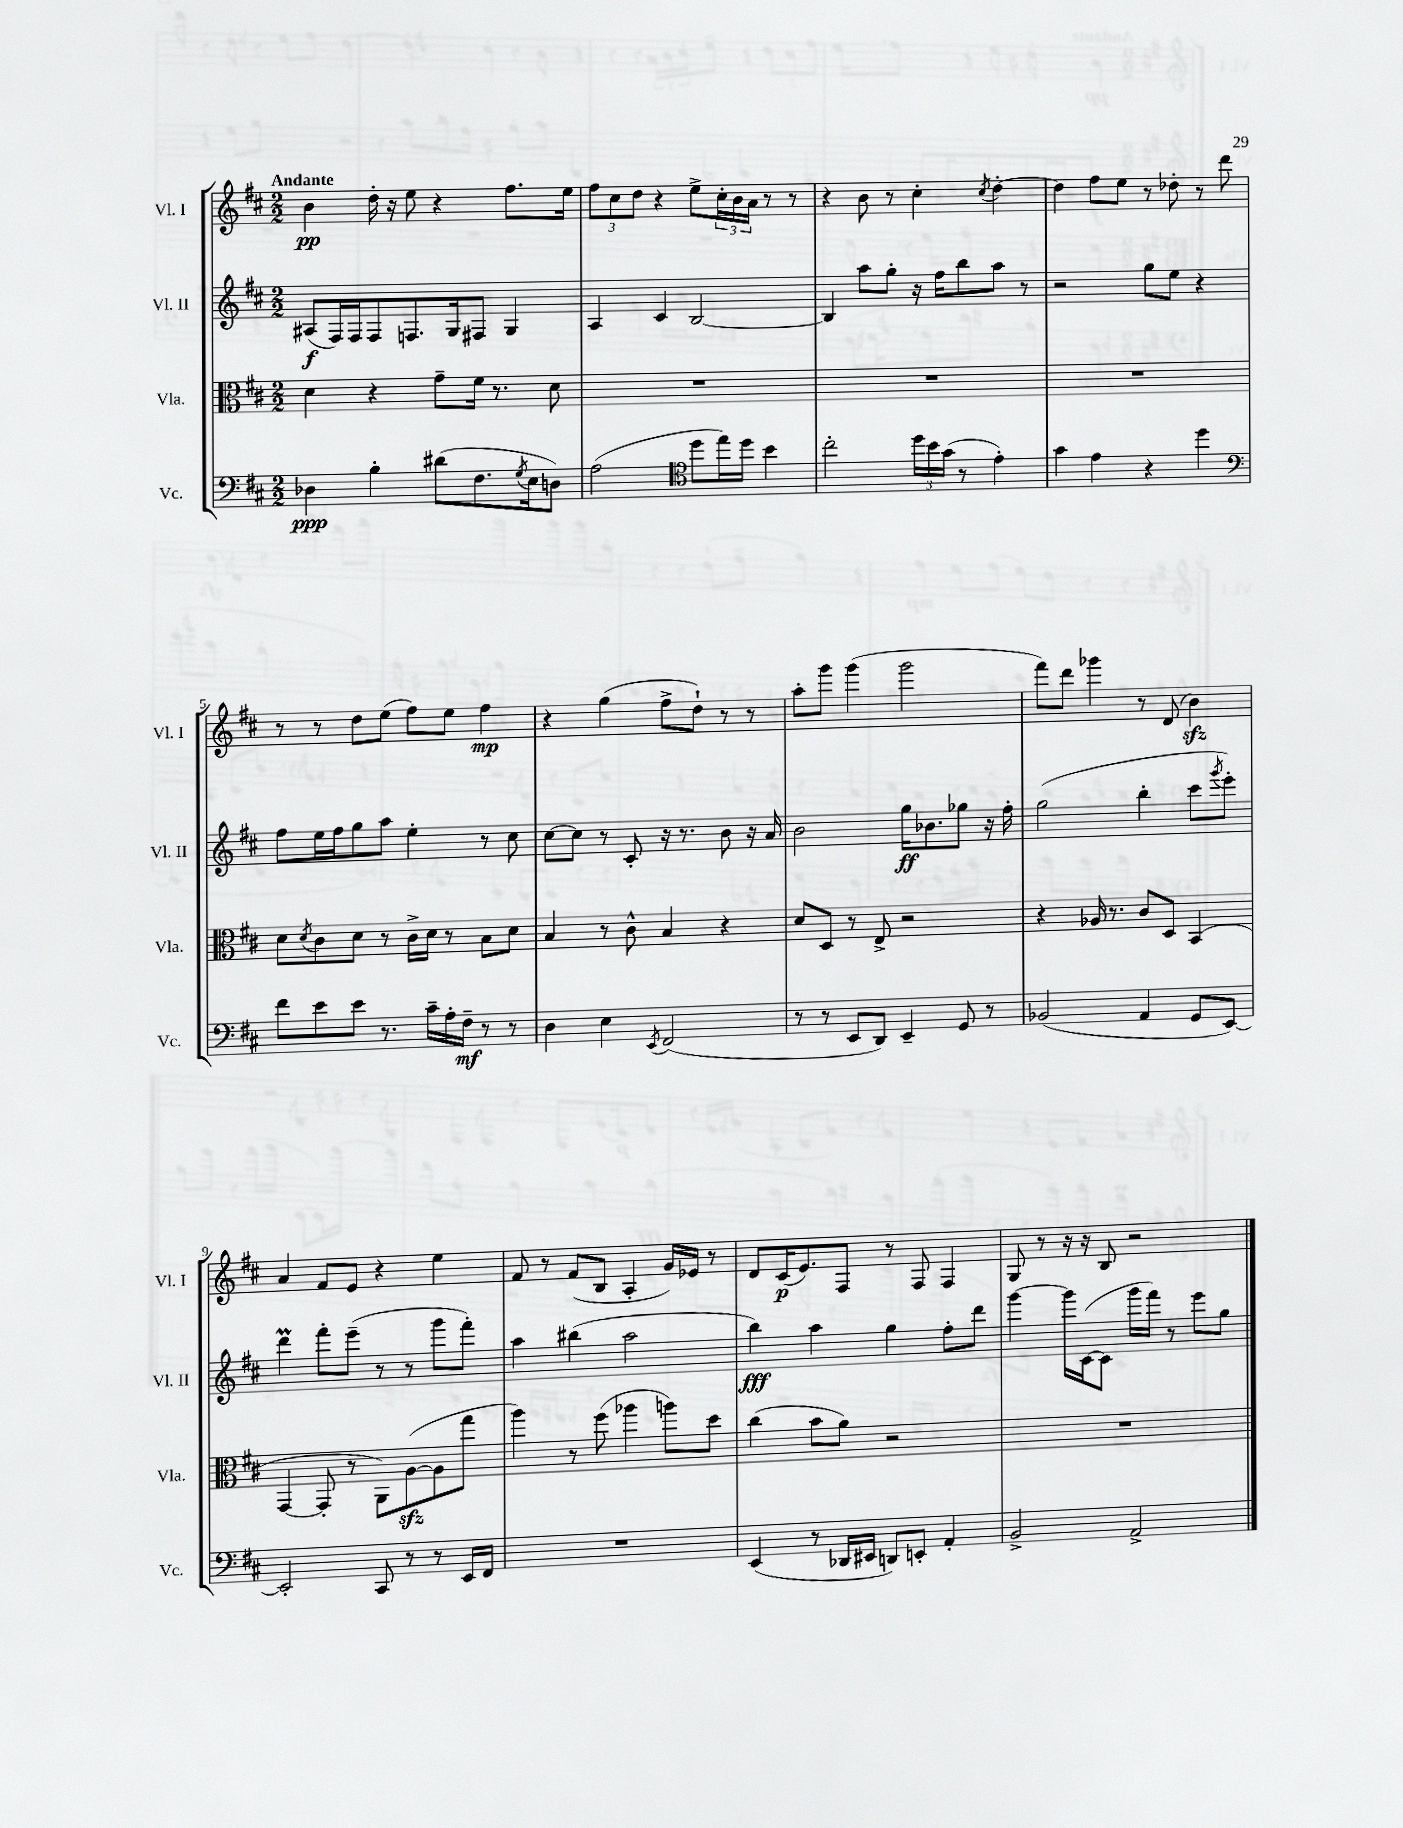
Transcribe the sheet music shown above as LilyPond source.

<<
\new StaffGroup <<
\new Staff = "s0" \with { instrumentName = "Vl. I" shortInstrumentName = "Vl. I" } {
    \clef treble \key d \major \numericTimeSignature \time 2/2 \tempo "Andante"
    b'4\pp d''16-. r16 e''8 r4 fis''8. e''16 |
    \tuplet 3/2 { fis''8 cis''8 d''8 } r4 e''8-> \tuplet 3/2 { cis''16-. b'16 a'16 } r8 r8 |
    r4 b'8 r8 cis''4-. \acciaccatura { cis''8 } d''4~-. |
    d''4 fis''8 e''8 r8 des''8-. r8 d'''8 |
    r8 r8 d''8 e''8( fis''8) e''8 fis''4\mp |
    r4 g''4( fis''8-> d''8-!) r8 r8 |
    a''8-. g'''8 g'''4( g'''2 |
    fis'''8) d'''8 ges'''4 r8 d'8( b'4\sfz) |
    a'4 fis'8 e'8 r4 e''4 |
    fis'8 r8 fis'8( b8 a4-. g'16) ees'16 r8 |
    d'8 cis'16\p( e'8.) fis8 r8 fis8 fis4 |
    g8 r8 r16 r16 b8 r2 \bar "|." |
}
\new Staff = "s1" \with { instrumentName = "Vl. II" shortInstrumentName = "Vl. II" } {
    \clef treble \key d \major \numericTimeSignature \time 2/2
    ais8\f( fis16) fis16 fis8 f8. g16 fis8 g4 |
    a4 cis'4 b2~ |
    b4 a''8 g''8-. r16 fis''16 b''8 a''8 r8 |
    r2 g''8 e''8 r4 |
    fis''8 e''16 fis''16 g''8 a''8 e''4-. r8 cis''8 |
    cis''8~ cis''8 r8 cis'8-. r16 r8. b'8 r16 a'16 |
    b'2 g''16\ff bes'8. ges''8 r16 fis''16-. |
    g''2( b''4-. cis'''8 \acciaccatura { g'''8 } e'''8-.) |
    d'''4\prall fis'''8-. e'''8--( r8 r8 g'''8 fis'''8-.) |
    a''4 bis''4( a''2 |
    b''4\fff) a''4 g''4 fis''8-. d'''8 |
    g'''4~ g'''16 cis'16~( cis'8 g'''16 fis'''16) r8 e'''8 g''8 \bar "|." |
}
\new Staff = "s2" \with { instrumentName = "Vla." shortInstrumentName = "Vla." } {
    \clef alto \key d \major \numericTimeSignature \time 2/2
    d'4 r4 g'8-- fis'16 r8. d'8 |
    R1 |
    R1 |
    R1 |
    d'8 \acciaccatura { d'8 } cis'8 d'8 r8 cis'16-> d'16 r8 b8 d'8 |
    b4 r8 cis'8-^ b4 r4 |
    d'8 d8 r8 e8-> r2 |
    r4 aes16 r8. cis'8 d8 b,4( |
    g,4~ g,8-. r8 a,8) a8~\sfz( a8 g''8 |
    a''4) r8 fis''8( aes''4 a''8) d''8 |
    cis''4( b'8 a'8) r2 |
    R1 \bar "|." |
}
\new Staff = "s3" \with { instrumentName = "Vc." shortInstrumentName = "Vc." } {
    \clef bass \key d \major \numericTimeSignature \time 2/2
    des4\ppp b4-. dis'8( fis8. \acciaccatura { g8 } e16 d8) |
    a2( \clef tenor d''8 e''16) d''16 b'4 |
    cis''2-. \tuplet 3/2 { d''16 b'16 g'16( } r8 e'4-.) |
    g'4 e'4 r4 d''4 |
    \clef bass fis'8 e'8 e'8 r8. cis'16-- a16-. fis16--\mf r8 r8 |
    d4 e4 \acciaccatura { e,8 } fis,2( |
    r8 r8 e,8 d,8) e,4-- g,8 r8 |
    bes,2( a,4 g,8 e,8~) |
    e,2-. cis,8 r8 r8 e,16 fis,16 |
    R1 |
    e,4( r8 des,16 eis,16 d,8) e,8-. a,4-. |
    b,2-> a,2-> \bar "|." |
}
>>
>>
